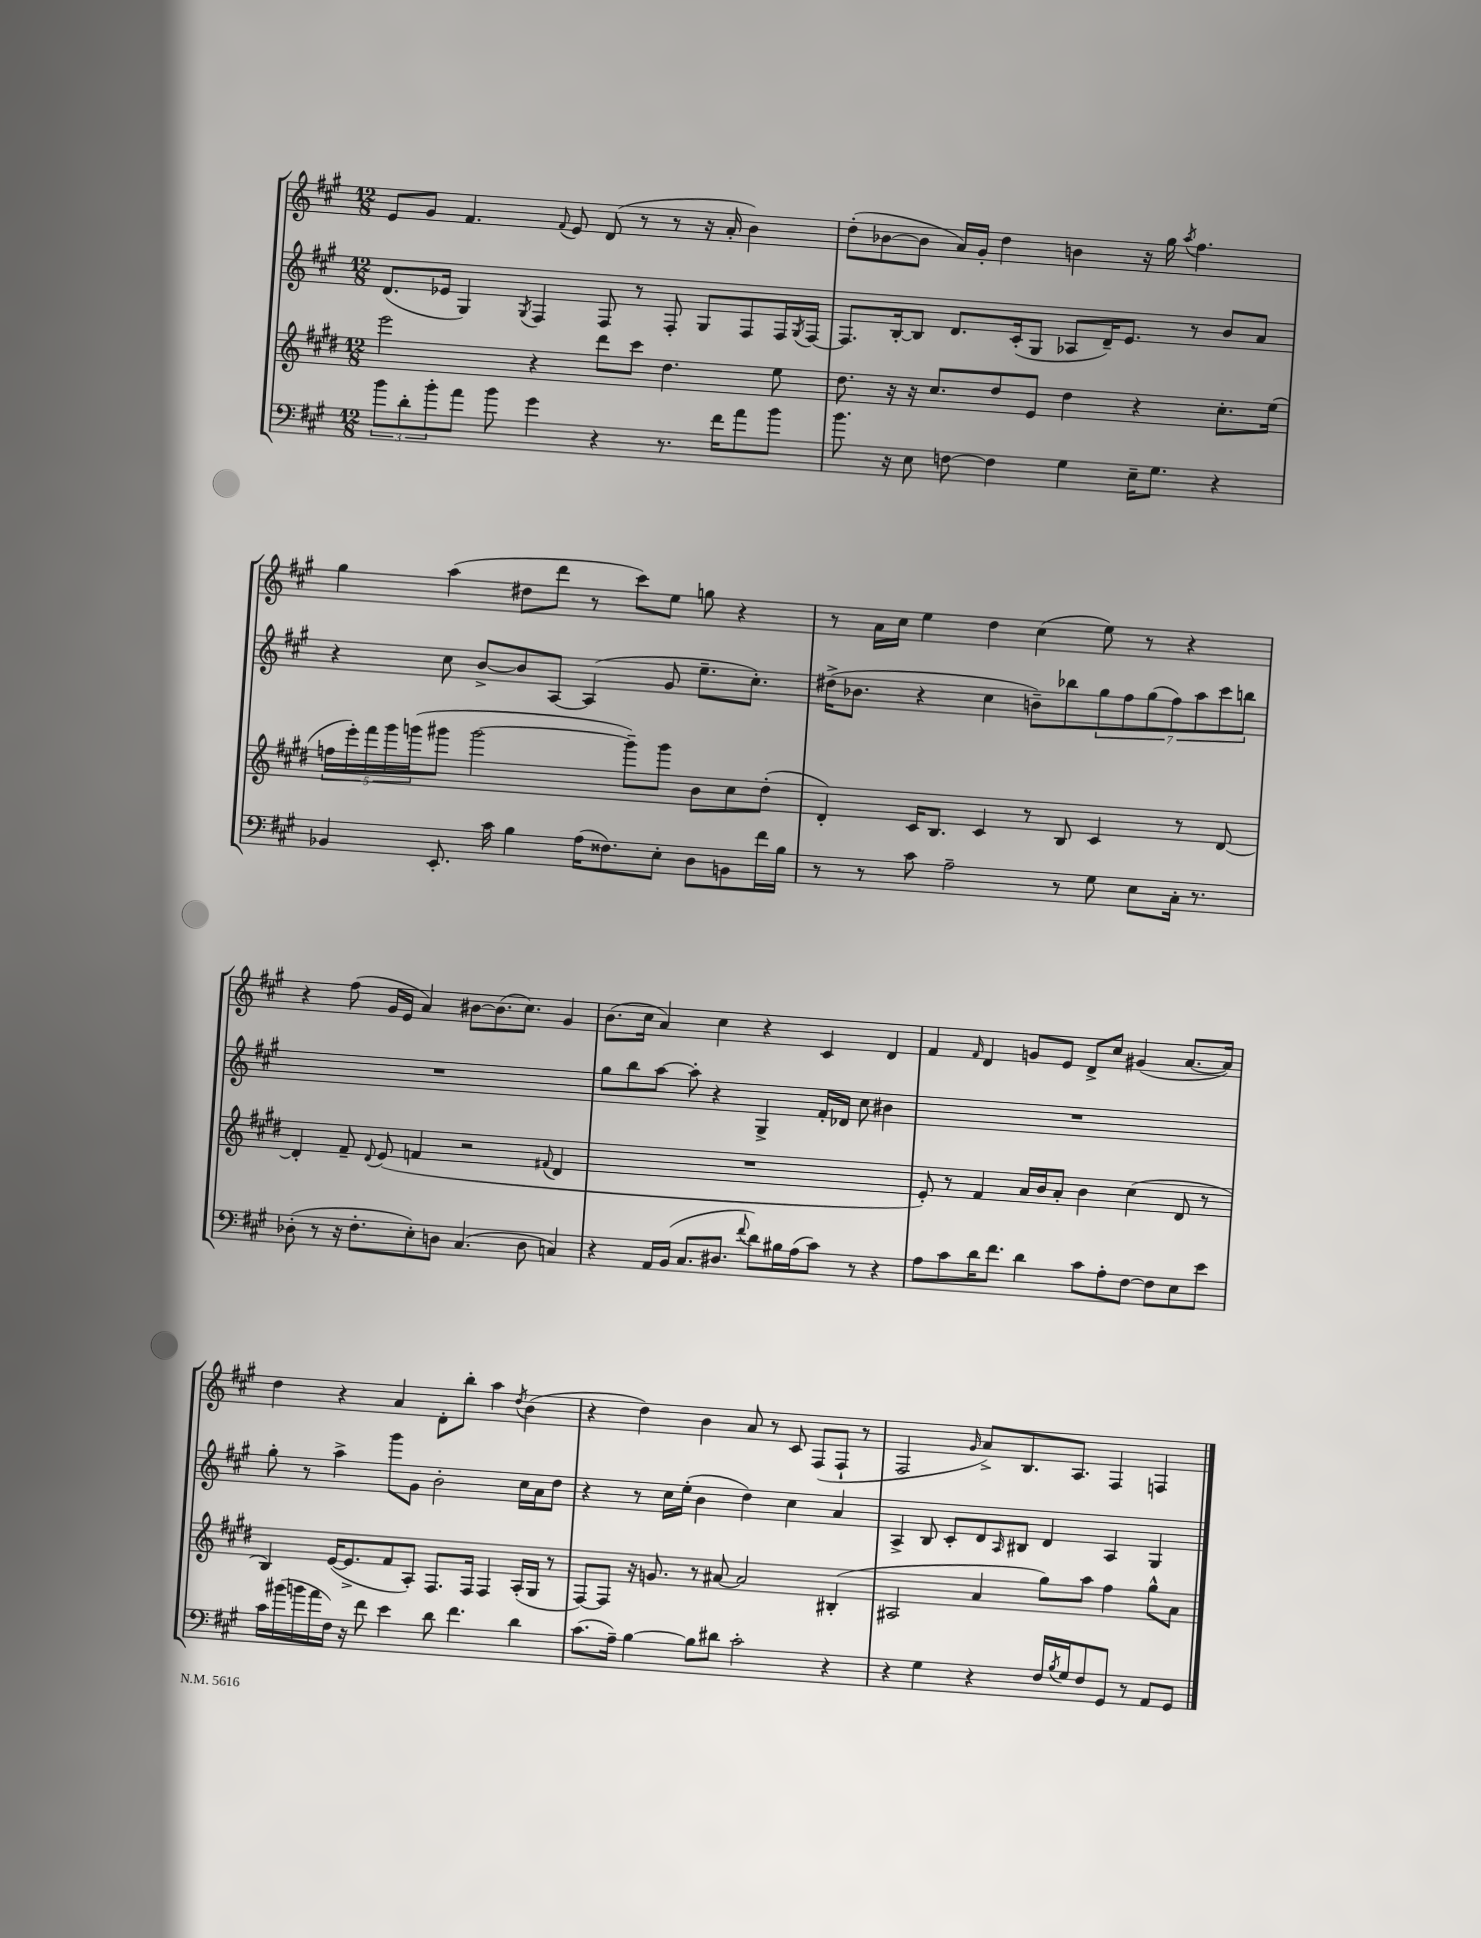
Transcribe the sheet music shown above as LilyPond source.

<<
\new StaffGroup <<
\new Staff = "s0" {
    \clef treble \key a \major \numericTimeSignature \time 12/8
    e'8 gis'8 fis'4. \appoggiatura { fis'8 } e'8 d'8( r8 r8 r16 a'16-. b'4) |
    d''8-.( bes'8~ bes'8 a'16) gis'16-. d''4 b'4 r16 gis''16 \acciaccatura { a''8 } fis''4. |
    gis''4 a''4( dis''8 d'''8 r8 cis'''8) e''8 g''8 r4 |
    r8 a'16 cis''16 e''4 d''4 cis''4( e''8) r8 r4 |
    r4 fis''8( gis'16 e'16 a'4) bis'8~ bis'8.( cis''8.) gis'4 |
    b'8.( cis''16 a'4) cis''4 r4 cis'4 d'4 |
    fis'4 \grace { fis'16 } d'4 g'8 e'8 d'8-> cis''8 gis'4( a'8.~ a'16) |
    d''4 r4 a'4 d'8-. b''8-. a''4 \acciaccatura { d''8 } b'4( |
    r4 d''4) b'4 a'8 r8 cis'8 fis8( fis8-! r8 |
    fis2 \grace { gis'16 } a'8->) b8. a8. fis4 f4 \bar "|." |
}
\new Staff = "s1" {
    \clef treble \key a \major \numericTimeSignature \time 12/8
    d'8.( ees'16 gis4) \acciaccatura { gis8 } fis4 fis8 r8 fis8-. gis8 fis8 fis16 \acciaccatura { gis8 } fis16~ |
    fis8. b16~-. b8 d'8. cis'16-.( gis8 aes8 d'16--) e'8. r8 b'8 a'8 |
    r4 cis''8 b'8~-> b'8 a8~ a4( gis'8 e''8.-- cis''8.-.) |
    dis''16->( bes'8. r4 cis''4 b'8--) bes''8 \tuplet 7/4 { gis''8 fis''8 gis''8( fis''8) a''8 cis'''8 b''8 } |
    R1. |
    gis''8 b''8 a''8~ a''8-. r4 gis4-> fis'16-. des'16 cis''8 bis'4 |
    R1. |
    gis''8-. r8 a''4-> gis'''8 gis'8 b'2-. cis''16 a'16 d''8 |
    r4 r8 cis''16 e''16-.( b'4 d''4) cis''4 a'4 |
    a4-> b8 cis'8-. d'8 \grace { a16 } bis8 d'4 a4 gis4 \bar "|." |
}
\new Staff = "s2" {
    \clef treble \key e \major \numericTimeSignature \time 12/8
    e'''2 r4 dis'''8 cis'''8 dis''4. e''8 |
    dis''8. r16 r16 cis''8. dis''8 e'8 dis''4 r4 cis''8.-. e''16( |
    \tuplet 5/4 { f''16 e'''16-.) fis'''16 gis'''16 g'''16( } gis'''8 gis'''2~ gis'''8--) gis'''8 b'8 cis''8 dis''8-.( |
    dis'4-.) cis'16 b8. cis'4 r8 b8 cis'4 r8 dis'8~ |
    dis'4-. fis'8-- \appoggiatura { dis'8 } e'8( f'4 r2 \appoggiatura { fis'8 } dis'4 |
    R1. |
    e'8-.) r8 fis'4 a'16 b'16 a'8-. b'4 cis''4( dis'8 r8 |
    b4) e'16~( e'8.-> fis'8 a8-.) fis8. fis16 fis4 a16-.( gis16 r8 |
    fis8~) fis8 r16 g'8. r8 ais'8~ ais'2 bis4-.( |
    ais2 a'4 gis''8) a''8 fis''4 gis''8-^ a'8 \bar "|." |
}
\new Staff = "s3" {
    \clef bass \key a \major \numericTimeSignature \time 12/8
    \tuplet 3/2 { b'8 d'8-. b'8-. } a'8 b'8 gis'4 r4 r8. fis'16 a'8 b'8 |
    b'8. r16 e8 f8~ f4 gis4 e16-- gis8. r4 |
    bes,4 e,8.-. cis'16 b4 a16( fisis8.) e8-. d8 b,8 fis'16 b16 |
    r8 r8 cis'8 a2-- r8 gis8 e8 cis16-. r8. |
    des8-.( r8 r16 fis8.-. e8-.) d8 cis4.( d8 c4) |
    r4 a,16 b,16( cis8. dis8. \appoggiatura { fis'8 } d'8) bis16 a16( cis'8) r8 r4 |
    a8 cis'8 d'16 fis'8. d'4 cis'8 a8-. fis8~ fis8 e8 e'8 |
    cis'16 bis'16( b'16 a'16 fis16) r16 fis'8 e'4 d'8 fis'4. d'4 |
    cis'8.( a16--) b4~ b8 dis'8 cis'2-. r4 |
    r4 gis4 r4 fis16 \acciaccatura { b8 } gis16 fis8 gis,8 r8 a,8 gis,8 \bar "|." |
}
>>
>>
\layout { \context { \Score \remove "Bar_number_engraver" } }
